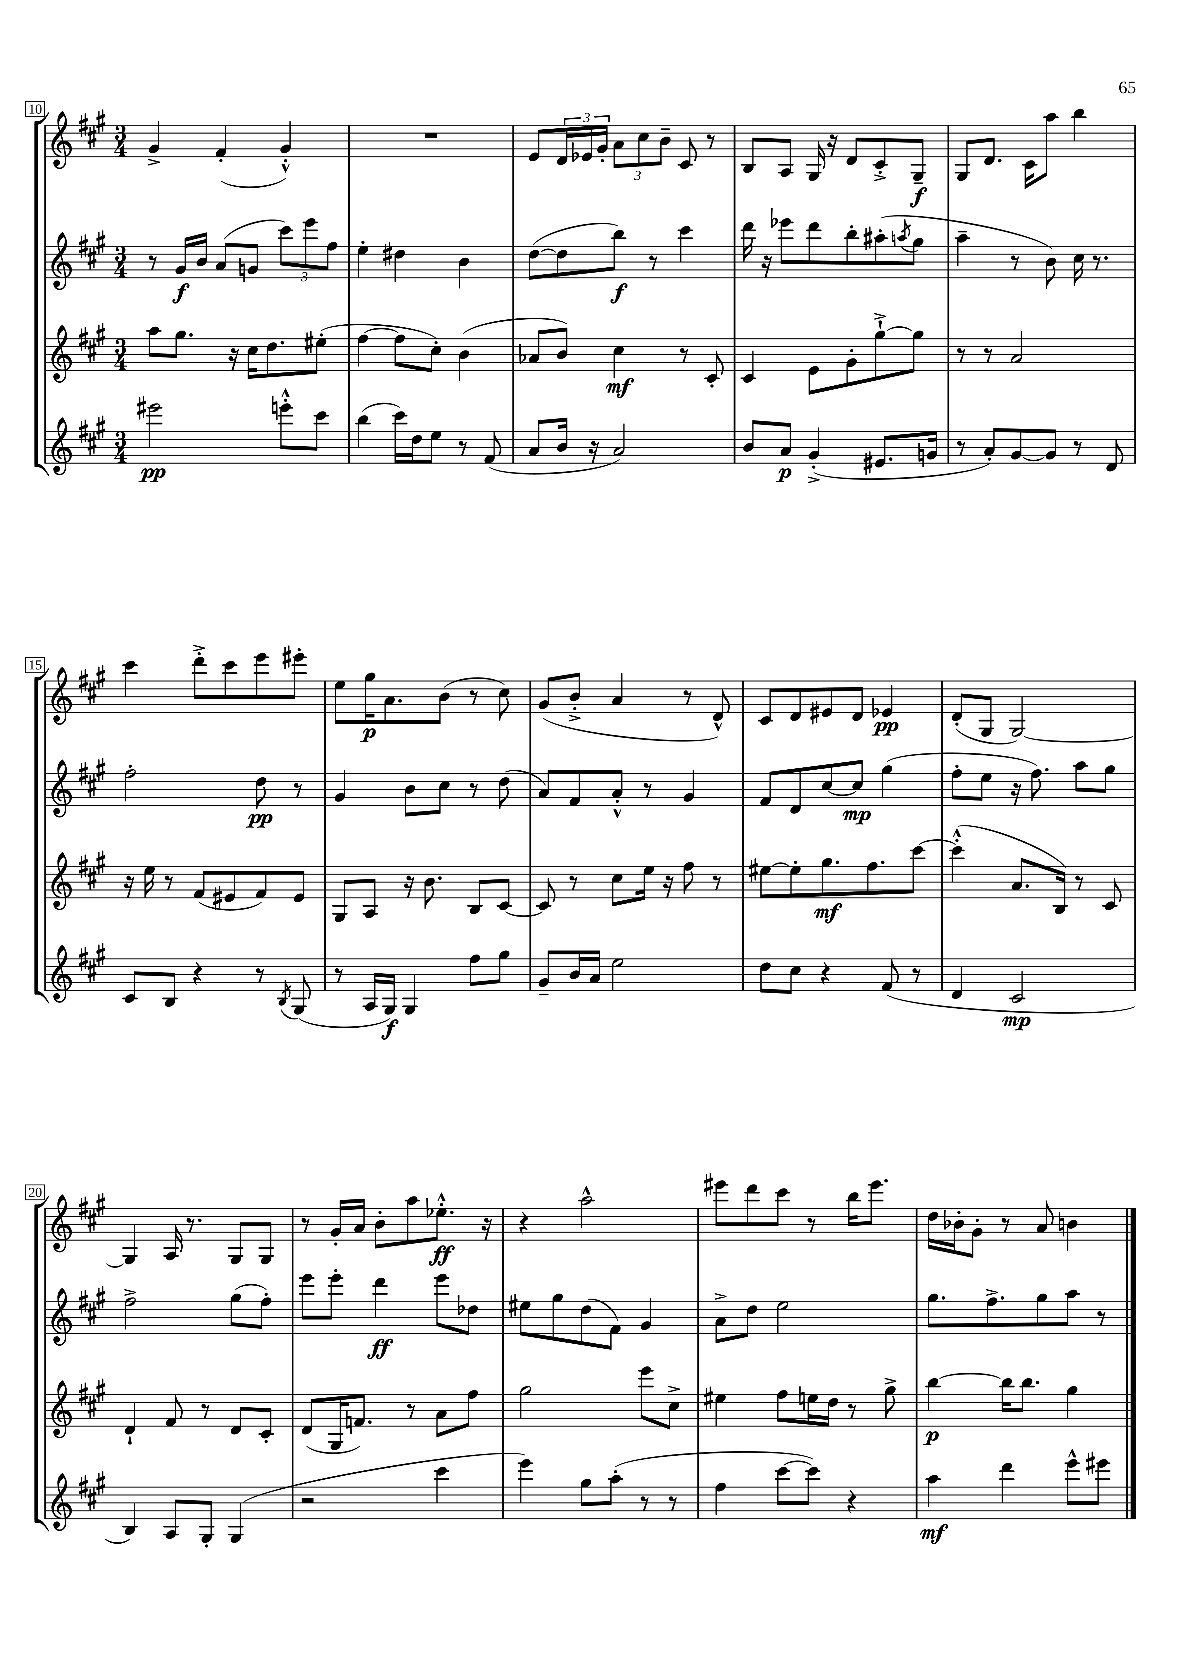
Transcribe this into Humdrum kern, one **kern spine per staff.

**kern	**kern	**kern	**kern
*staff4	*staff3	*staff2	*staff1
*clefG2	*clefG2	*clefG2	*clefG2
*k[f#c#g#]	*k[f#c#g#]	*k[f#c#g#]	*k[f#c#g#]
*M3/4	*M3/4	*M3/4	*M3/4
2eee#\	8aa\L	8r	4g#^/
.	8.gg#\J	16g#/LL	.
.	.	16b/JJ	.
.	.	(8a/L	(4f#'/
.	16r	.	.
.	16cc#\LK	8g/J	.
.	8.dd\	.	.
8eee'^^\L	.	12ccc#\L)	4g#'^^/)
.	.	12eee\	.
8ccc#\J	(8ee#'\J	.	.
.	.	12ff#\J	.
=	=	=	=
(4bb\	[4ff#\	4ee'\	2.r
16ccc#\LL)	8ff#\]L	4dd#\	.
16dd\J	.	.	.
8ee\J	8cc#'\J)	.	.
8r	(4b\	4b\	.
(8f#/	.	.	.
=	=	=	=
8a/L	8a-/L	([8dd\L	8e/L
16b/Jk	8b/J)	8dd\]	24d/L
.	.	.	24e-/
16r	.	.	.
.	.	.	24g#'/JJ
2a/)	4cc#\	8bb\J)	12a\L
.	.	.	12cc#\
.	.	8r	.
.	.	.	12b~\J
.	8r	4ccc#\	8c#/
.	8c#'/	.	8r
=	=	=	=
8b/L	4c#/	16ddd\	8B/L
.	.	16r	.
8a/J	.	8eee-\L	8A/J
(4g#'^/	8e\L	8ddd\	16G#/
.	.	.	16r
.	8g#'\	8bb'\	8d/L
8.e#/L	[8gg#`^\	(8aa#'\	8c#'^/
.	.	8qaa/	.
.	8gg#\]J	8gg#\J	8G#~/J
16g/Jk	.	.	.
=	=	=	=
8r	8r	4aa~\	8G#/L
8a'/L)	8r	.	8.d/J
[8g#/	2a/	8r	.
.	.	.	16c#\LK
8g#/]J	.	8b\)	8aa\J
8r	.	16cc#\	4bb\
.	.	8.r	.
8d/	.	.	.
=	=	=	=
8c#/L	16r	2ff#'\	4ccc#\
.	16ee\	.	.
8B/J	8r	.	.
4r	(8f#/L	.	8ddd'^\L
.	8e#/	.	8ccc#\
8r	8f#/)	8dd\	8eee\
8qB/	.	.	.
(8G#/	8e#/J	8r	8eee#'\J
=	=	=	=
8r	8G#/L	4g#/	8ee\L
16A/LL	8A/J	.	16gg#\K
16G#/JJ)	.	.	8.a\
4G#/	16r	8b\L	.
.	8.b\	.	.
.	.	8cc#\J	(8b\J
8ff#\L	8B/L	8r	8r
8gg#\J	[8c#/J	(8dd\	8cc#\)
=	=	=	=
8g#~/L	8c#/]	8a/L)	(8g#/L
16b/L	8r	8f#/	8b'^/J
16a/JJ	.	.	.
2ee\	8cc#\L	8a'^^/J	4a/
.	16ee\Jk	8r	.
.	16r	.	.
.	8ff#\	4g#/	8r
.	8r	.	8d^^/)
=	=	=	=
8dd\L	[8ee#\L	8f#/L	8c#/L
8cc#\J	8ee#'\]	8d/	8d/
4r	8.gg#\	[8cc#/	8e#/
.	.	8cc#/]J	8d/J
.	8.ff#\	.	.
(8f#/	.	(4gg#\	4e-/
8r	[8ccc#\J	.	.
=	=	=	=
4d/	(4ccc#'^^\]	8ff#'\L	(8d'/L
.	.	8ee\J	8G#/J
2c#/	8.a/L	16r	[2G#/)
.	.	8.ff#\)	.
.	16B/Jk)	.	.
.	8r	8aa\L	.
.	8c#/	8gg#\J	.
=	=	=	=
4B/)	4d`/	2ff#^\	4G#/]
8A/L	8f#/	.	16A/
.	.	.	8.r
8G#'/J	8r	.	.
(4G#/	8d/L	(8gg#\L	8G#/L
.	8c#'/J	8ff#'\J)	8G#/J
=	=	=	=
2r	(8d/L	8eee\L	8r
.	16G#/K	8eee'\J	16g#'/LL
.	8.f/J)	.	16a/JJ
.	.	4ddd\	8b'\L
.	8r	.	8aa\
4ccc#\	8a\L	8eee\L	8.ee-'^^\J
.	8ff#\J	8dd-\J	.
.	.	.	16r
=	=	=	=
4eee\)	2gg#\	8ee#\L	4r
.	.	8gg#\	.
8gg#\L	.	(8dd\	2aa^^\
(8aa'\J	.	8f#\J)	.
8r	8eee\L	4g#/	.
8r	8cc#^\J	.	.
=	=	=	=
4ff#\	4ee#\	8a^\L	8eee#\L
.	.	8dd\J	8ddd\
[8ccc#\L	8ff#\L	2ee\	8ccc#\J
8ccc#\]J)	16ee\L	.	8r
.	16dd\JJ	.	.
4r	8r	.	16bb\LK
.	.	.	8.eee#\J
.	8gg#^\	.	.
=	=	=	=
4aa\	[4bb\	8.gg#\L	16dd\LL
.	.	.	16b-'\J
.	.	.	8g#'\J
.	.	8.ff#^\	.
4ddd\	16bb\]LK	.	8r
.	8.bb\J	.	.
.	.	8gg#\	8a/
8eee^^\L	4gg#\	8aa\J	4b\
8eee#\J	.	8r	.
==	==	==	==
*-	*-	*-	*-
